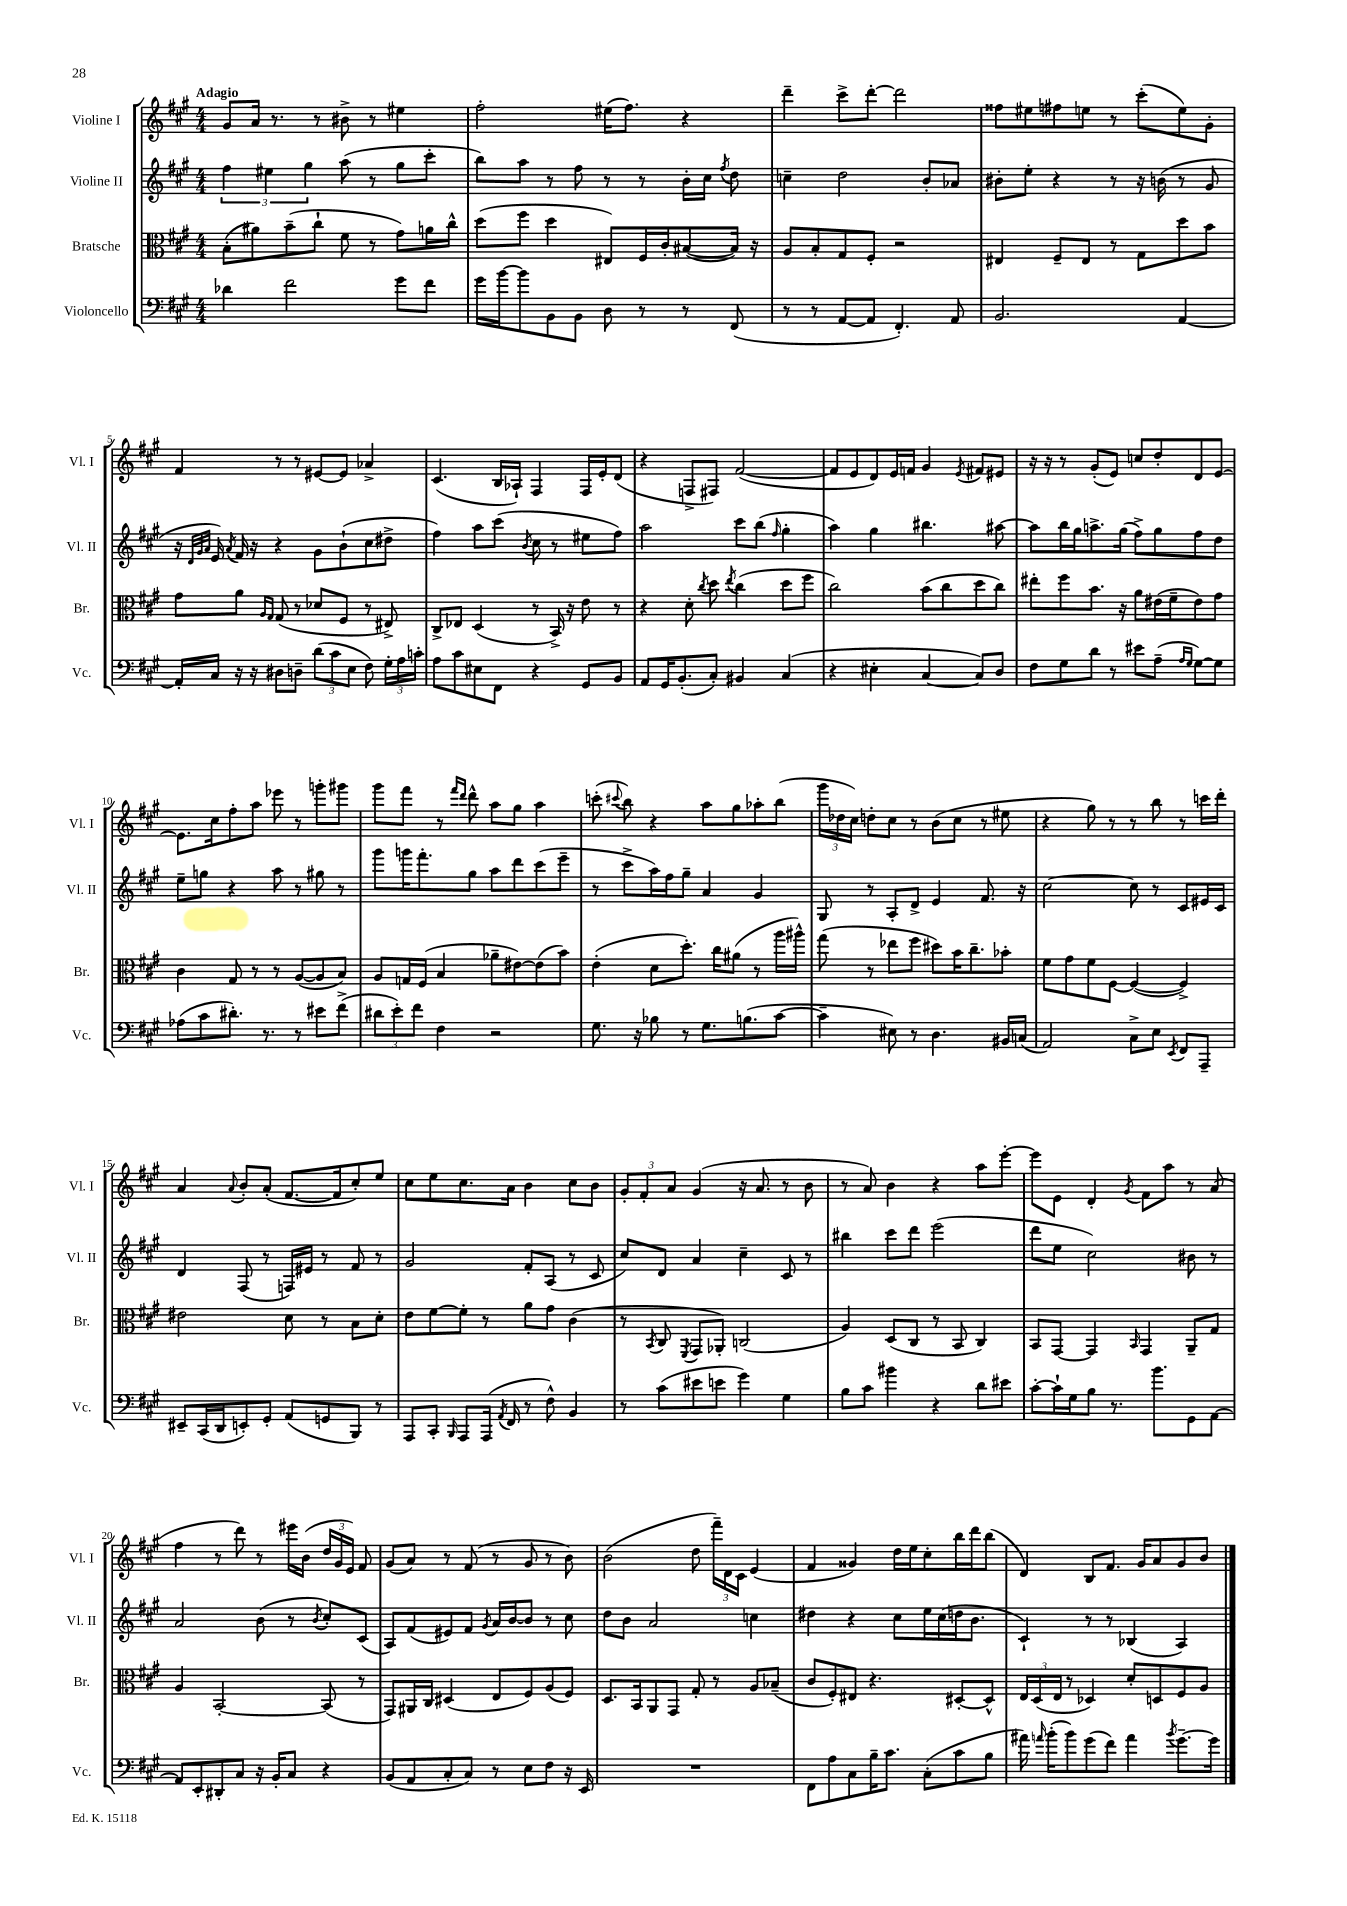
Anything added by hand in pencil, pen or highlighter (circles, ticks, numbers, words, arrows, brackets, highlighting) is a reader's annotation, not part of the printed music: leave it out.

**kern	**kern	**kern	**kern
*staff4	*staff3	*staff2	*staff1
*clefF4	*clefC3	*clefG2	*clefG2
*k[f#c#g#]	*k[f#c#g#]	*k[f#c#g#]	*k[f#c#g#]
*M4/4	*M4/4	*M4/4	*M4/4
4d-	(8B'	6ff#	8g#
.	8a#)	.	16a
.	.	6ee#	.
.	.	.	8.r
2f#	(8b~	.	.
.	.	6gg#	.
.	8cc#`	.	8r
.	8f#	(8aa	8b#^
.	8r	8r	8r
8g#	8g#)	8gg#	4ee#
8f#	16a	8ccc#'	.
.	16cc#^^	.	.
=	=	=	=
16g#	(8dd	8bb)	2ff#'
[16b	.	.	.
8b]	8ff#	8aa	.
8BB	4dd	8r	.
8BB	.	8ff#	.
8D	8E#)	8r	(16ee#
.	.	.	8.ff#)
8r	16F#	8r	.
.	16c#'	.	.
8r	([8B#	16b'	4r
.	.	16cc#	.
.	.	8qff#	.
(8FF#	16B#])	8dd	.
.	16r	.	.
=	=	=	=
8r	8A	4cc~	4ddd~
8r	8B'	.	.
[8AA	8G#	2dd	8ccc#^
8AA]	8F#'	.	[8ddd'
4.FF#')	2r	.	2ddd]
.	.	8b'	.
8AA	.	8a-	.
=	=	=	=
2.BB	4E#	8b#'	8ff##
.	.	8ee'	8ee#
.	8F#~	4r	8ff#
.	8E#	.	8ee
.	8r	8r	8r
.	8G#	16r	(8ccc#'
.	.	(16b	.
[4AA	8dd	8r	8ee)
.	8b	8g#	8g#'
=	=	=	=
16AA']	8g#	16r	4f#
.	.	32qqd	.
.	.	32qqg#	.
.	.	32qqa	.
16C#	.	16e)	.
.	.	8qa	.
16r	8a	16f#	.
16r	.	16r	.
.	16qqA	.	.
.	16qqG#	.	.
8D#	(8G#	4r	8r
8D~	8r	.	8r
(12d	8d-	8g#	[8e#
12c#	.	.	.
.	8F#	(8b`	8e#]
12E	.	.	.
8F#)	8r	8cc#	4a-^
24G#'	8E#^)	8dd#^	.
24A	.	.	.
24c'	.	.	.
=	=	=	=
8A	8C#^	4ff#)	(4.c#
8c#	8E-	.	.
8E#	(4D	8aa	.
8FF#	.	(8ccc#	16B
.	.	.	16A-`)
.	.	8qb	.
4r	8r	8cc#	4F#
.	16BB^)	8r	.
.	16r	.	.
8GG#	8e	8ee#	16F#
.	.	.	16e'
8BB	8r	8ff#)	(8d
=	=	=	=
8AA	4r	2aa	4r
16GG#	.	.	.
(8.BB'	.	.	.
.	8d'	.	8F^
.	8qcc#	.	.
8C#')	8dd	.	8F#)
.	8qee	.	.
4BB#	(4cc#	8ccc#	([2f#
.	.	(8bb	.
.	.	16qqff#	.
(4C#	8dd	4gg#'	.
.	8ff#	.	.
=	=	=	=
4r	2cc#)	4aa)	8f#]
.	.	.	8e
4E#'	.	4gg#	8d)
.	.	.	16e
.	.	.	16f
[4C#	(8b	4.bb#	4g#
.	8cc#	.	.
.	.	.	8qe
8C#])	8dd	.	8f#
8D	8cc#)	[8aa#	8e#
=	=	=	=
8F#	8ee#'	8aa#]	16r
.	.	.	16r
8G#	8ff#	16bb	8r
.	.	16gg#	.
8d	8.b	8.aa^	(8g#'
8r	.	.	8e)
.	16r	(16gg#	.
8e#	8a	8ff#^)	8cc
(8A~	(16e#	8gg#	8dd'
.	16f#~	.	.
16qqA	.	.	.
16qqG#	.	.	.
[8G#)	8e#)	8ff#	8d
8G#]	8g#	8dd	[8e
=	=	=	=
(8A-	4c#	8ee~	8.e]
8c#	.	8gg	.
.	.	.	16cc#
8.d#')	8G#	4r	8ff#'
.	8r	.	8aa
8.r	.	.	.
.	8r	8aa	8eee-
8r	([8A	8r	8r
8e#	8A]	8gg#	8ggg'
(8f#^	8B)	8r	8ggg#
=	=	=	=
12d#	8A	8ggg#	8ggg#
12e')	.	.	.
.	16G	16ggg	8fff#
12f#	.	.	.
.	(16F#	8.fff#'	.
4F#	4B	.	8r
.	.	.	16qqfff#
.	.	.	16qqddd
.	.	8gg#	8ddd^^
2r	8a-~	8aa	8aa
.	[8e#)	8ddd	8gg#
.	(8e#]	(8ccc#	4aa
.	8b)	8eee~	.
=	=	=	=
8.G#	(4e'	8r	(8ccc'
.	.	.	8qqccc#
.	.	8ccc#^	8bb)
16r	.	.	.
8B-	8d	16aa)	4r
.	.	16ff#	.
8r	8.dd')	8gg#~	.
8.G#	.	4a	8aa
.	16cc#	.	.
.	(8a#	.	8gg#
(8.B	.	.	.
.	8r	4g#	8aa-'
[8c#	16aa	.	(8bb
.	16aa#^^)	.	.
=	=	=	=
4c#~]	(8gg#	8G#	24ggg#
.	.	.	24dd-
.	.	.	24cc#)
.	8r	8r	8dd'
8E#)	8ee-	8A'	8cc#
8r	8ff#	8d^	8r
4.D	8dd#)	4e	(8b
.	16b	.	8cc#
.	8.cc#~	.	.
.	.	8.f#	8r
16BB#	8b-'	.	8ee#
(16C	.	16r	.
=	=	=	=
2AA)	8f#	[2cc#	4r
.	8g#	.	.
.	8f#	.	8gg#)
.	[8F#	.	8r
8C#^	(4F#_	8cc#]	8r
8E	.	8r	8bb
8qEE	.	.	.
8FF#	4F#^])	8c#	8r
8AAA~	.	16e#	16ccc
.	.	16c#	16ddd'
=	=	=	=
8EE#~	2e#	4d	4a
(16CC#	.	.	.
16DD	.	.	.
.	.	.	8qqa
8EE')	.	(8F#	8b'
8GG#'	.	8r	(8a'
(8AA	8d	16F)	[8.f#
.	.	16e#	.
8GG	8r	8r	.
.	.	.	16f#]
8BBB)	8B	8f#	8cc#')
8r	8d'	8r	8ee
=	=	=	=
8AAA	8e	2g#	8cc#
8CC#'	[8f#	.	8ee
16qqBBB	.	.	.
8AAA	8f#']	.	8.cc#
(16AAA	8r	.	.
8qAA	.	.	.
16FF#	.	.	16a
8r	8a	8f#'	4b
8F#^^)	8g#	(8A	.
4BB	(4c#	8r	8cc#
.	.	8c#	8b
=	=	=	=
8r	8r	8cc#)	12g#'
.	.	.	12f#'
.	8qBB	.	.
(8c#	8C#	8d	.
.	.	.	12a
.	8qFF#	.	.
8e#	8GG#	4a	(4g#
8e	8AA-')	.	.
4g#)	(2C	4cc#~	16r
.	.	.	8.a
4G#	.	8c#	8r
.	.	8r	8b
=	=	=	=
8B	4A)	4bb#	8r
8c#	.	.	8a)
4b#	(8D	8ccc#	4b
.	8C#	8ddd	.
4r	8r	(2eee	4r
.	8BB	.	.
8d	4C#)	.	8aa
8e#	.	.	[8eee'
=	=	=	=
[8c#'	8BB	8ddd	8eee]
16c#`]	[8GG#	8ee	8e
16G#	.	.	.
8B	4GG#]	2cc#)	4d'
8.r	.	.	.
.	16qqBB	.	8qg#
.	4GG#	.	8f#
8.b	.	.	.
.	.	.	8aa
8GG#	8AA~	8b#	8r
[8AA	8G#	8r	(8a
=	=	=	=
8AA]	4A	2a	4ff#
8EE'	.	.	.
8DD#'	[2BB'	.	8r
8C#	.	.	8ddd)
16r	.	(8b	8r
16BB'	.	.	.
8C#	.	8r	16eee#
.	.	.	(16b
.	.	8qb	.
4r	(8BB]	8cc#')	24dd
.	.	.	24g#
.	.	.	24e)
.	8r	(8c#	8f#
=	=	=	=
(8BB	8GG#)	8A)	(8g#
8AA	16AA#	(8f#	8a)
.	16C#	.	.
8C#'	(4D#	8e#)	8r
8C#)	.	8f#	(8f#
.	.	8qg#	.
8r	8E	16a	8r
.	.	[16b	.
8E	8F#)	8b]	8g#
8F#	(8A	8r	8r
16r	8F#)	8cc#	8b)
16EE	.	.	.
=	=	=	=
1r	8.D	8dd	(2b
.	.	8b	.
.	16BB	.	.
.	8AA	2a	.
.	8GG#	.	.
.	8G#'	.	8dd
.	8r	.	24fff#~)
.	.	.	24d
.	.	.	24c#
.	8A	4cc	(4e
.	(8B-~	.	.
=	=	=	=
8FF#	8c#	4dd#	4f#
8A	8F#')	.	.
8C#	8E#	4r	4g##)
16B~	4.r	.	.
8.c#	.	.	.
.	.	8cc#	16dd
.	.	.	16ee
(8C#'	.	16ee	8cc#'
.	.	(16cc#	.
8c#	[8D#'	16dd	16bb
.	.	8.b	16ddd
8B	8D#^^]	.	(8bb
=	=	=	=
16a#)	24E	4c#`)	4d)
.	(24D	.	.
16qqa	.	.	.
(16b'	.	.	.
.	24E	.	.
8b)	8r	.	.
(8g#	4D-)	8r	8B
8f#)	.	8r	8.f#
4a	8d'	(4B-	.
.	.	.	16g#
.	8D	.	8a
8qb	.	.	.
[8.g#~	8F#	4A)	8g#
.	8A	.	8b
16g#]	.	.	.
==	==	==	==
*-	*-	*-	*-
